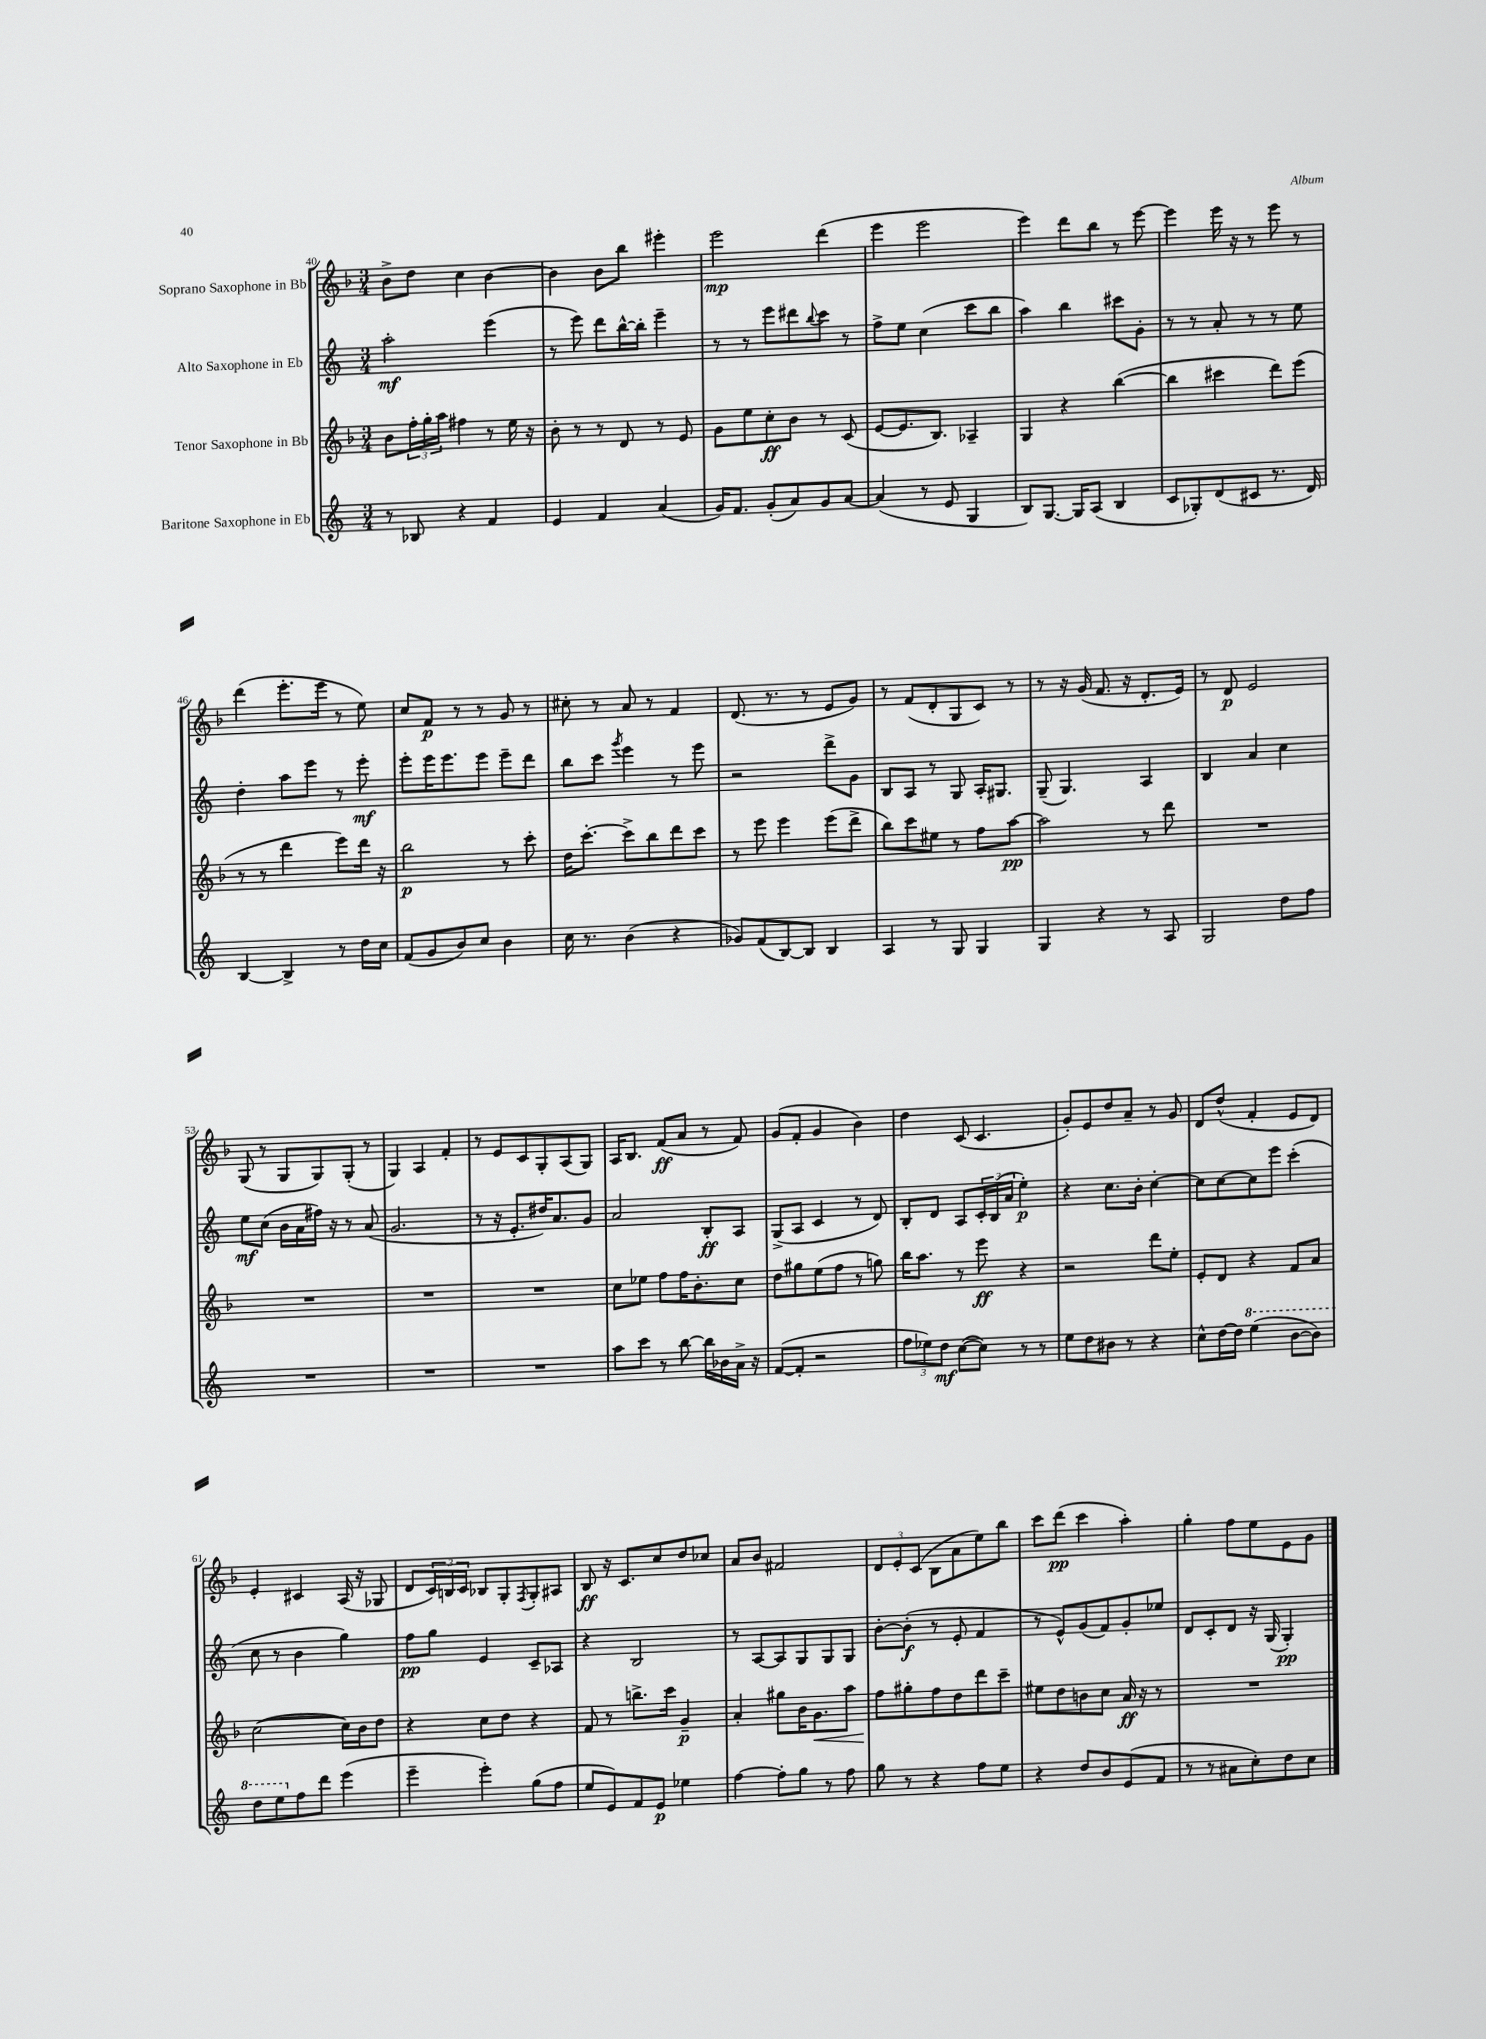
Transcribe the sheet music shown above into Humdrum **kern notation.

**kern	**dynam	**kern	**dynam	**kern	**dynam	**kern	**dynam
*part4	*part4	*part3	*part3	*part2	*part2	*part1	*part1
*staff4	*staff4	*staff3	*staff3	*staff2	*staff2	*staff1	*staff1
*I"Baritone Saxophone in Eb	*	*I"Tenor Saxophone in Bb	*	*I"Alto Saxophone in Eb	*	*I"Soprano Saxophone in Bb	*
*clefG2	*	*clefG2	*	*clefG2	*	*clefG2	*
*k[]	*	*k[b-]	*	*k[]	*	*k[b-]	*
*M3/4	*	*M3/4	*	*M3/4	*	*M3/4	*
=40	=40	=40	=40	=40	=40	=40	=40
8r	.	8b-\L	.	2aa'\	mf	8b-^\L	.
8B-X/	.	24ff'\L	.	.	.	8dd\J	.
.	.	24gg'\	.	.	.	.	.
.	.	24aa\JJ	.	.	.	.	.
4r	.	4ff#X\	.	.	.	4cc\	.
4f/	.	8r	.	(4eee\	.	[4b-\	.
.	.	16ee\	.	.	.	.	.
.	.	16r	.	.	.	.	.
=41	=41	=41	=41	=41	=41	=41	=41
4e/	.	8b-'\	.	8r	.	4b-\]	.
.	.	8r	.	8eee\)	.	.	.
4f/	.	8r	.	8ddd\L	.	8b-\L	.
.	.	8d/	.	[16bb^^\L	.	8bb-\J	.
.	.	.	.	16bb'\JJ]	.	.	.
(4a/	.	8r	.	4eee~\	.	4eee#X'\	.
.	.	8e/	.	.	.	.	.
=42	=42	=42	=42	=42	=42	=42	=42
16g/KL)	.	8g\L	.	8r	.	2eee\	mp
8.f/J	.	.	.	.	.	.	.
.	.	8ee\	.	8r	.	.	.
(8g'/L	.	8cc'\	ff	8eee\L	.	.	.
8a/)	.	8b-\J	.	8ddd#X\	.	.	.
.	.	.	.	8qqbb/	.	.	.
8g/	.	8r	.	8ccc\J	.	(4ddd\	.
[8a/J	.	(8c/	.	8r	.	.	.
=43	=43	=43	=43	=43	=43	=43	=43
(4a/]	.	[8e/L	.	8ff^\L	.	4eee\	.
.	.	8.e/]	.	8ee\J	.	.	.
8r	.	.	.	(4cc\	.	2eee\	.
.	.	8.B-/J)	.	.	.	.	.
8e/	.	.	.	.	.	.	.
4G/	.	4A-X~/	.	8ccc\L	.	.	.
.	.	.	.	8bb\J	.	.	.
=44	=44	=44	=44	=44	=44	=44	=44
8B/L)	.	4G/	.	4aa\)	.	4eee\)	.
[8.G/J	.	.	.	.	.	.	.
.	.	4r	.	4bb\	.	8ddd\L	.
16G/KL]	.	.	.	.	.	.	.
(8A/J	.	.	.	.	.	8bb-\J	.
4B/	.	([4bb-\	.	8ccc#X\L	.	8r	.
.	.	.	.	8g'\J	.	[8eee\	.
=45	=45	=45	=45	=45	=45	=45	=45
8c/L	.	4bb-\]	.	8r	.	4eee\]	.
8G-X'/)	.	.	.	8r	.	.	.
(8d/	.	4ccc#X\	.	8a'/	.	16eee\	.
.	.	.	.	.	.	16r	.
8c#X/J	.	.	.	8r	.	8r	.
8.r	.	8ddd\L)	.	8r	.	8eee\	.
.	.	(8eee\J	.	8ee\	.	8r	.
16d/)	.	.	.	.	.	.	.
!!LO:LB:g=z
=46	=46	=46	=46	=46	=46	=46	=46
[4B/	.	8r	.	4dd'\	.	(4ddd\	.
.	.	8r	.	.	.	.	.
4B^/]	.	4ddd\	.	8aa\L	.	8.eee'\L	.
.	.	.	.	8eee\J	.	.	.
.	.	.	.	.	.	16eee\Jk	.
8r	.	8eee\L)	.	8r	.	8r	.
16dd\LL	.	16ddd\Jk	.	8eee'\	mf	8ee\)	.
16cc\JJ	.	16r	.	.	.	.	.
=47	=47	=47	=47	=47	=47	=47	=47
(8f/L	.	2bb-\	p	8eee'\L	.	8cc/L	.
8g/	.	.	.	16eee\K	.	8f/J	p
.	.	.	.	8.eee\	.	.	.
8b/)	.	.	.	.	.	8r	.
8cc/J	.	.	.	8eee\J	.	8r	.
4b\	.	8r	.	8eee~\L	.	8g/	.
.	.	8ccc'\	.	8ddd\J	.	8r	.
=48	=48	=48	=48	=48	=48	=48	=48
16cc\	.	16dd\KL	.	8bb\L	.	8cc#X'\	.
8.r	.	[8.ccc'\J	.	.	.	.	.
.	.	.	.	8ccc\J	.	8r	.
.	.	.	.	8qggg/	.	.	.
(4b\	.	8ccc^\L]	.	4eee\	.	8a/	.
.	.	8bb-\	.	.	.	8r	.
4r	.	8ddd\	.	8r	.	4f/	.
.	.	8ccc\J	.	8eee\	.	.	.
=49	=49	=49	=49	=49	=49	=49	=49
8g-X/L)	.	8r	.	2r	.	(8.d/	.
(8f/	.	8eee\	.	.	.	.	.
.	.	.	.	.	.	8.r	.
[8B/)	.	4eee\	.	.	.	.	.
8B/J]	.	.	.	.	.	8r	.
4B/	.	(8eee\L	.	8ddd^\L	.	8e/L	.
.	.	8ddd^\J	.	8g\J	.	8g/J)	.
=50	=50	=50	=50	=50	=50	=50	=50
4A/	.	8bb-\L)	.	8B/L	.	8r	.
.	.	8ccc\	.	8A/J	.	(8f/L	.
8r	.	8ee#X\J	.	8r	.	8d'/	.
8G/	.	8r	.	8G/	.	8G/	.
4G/	.	8ff\L	.	16A'/KL	.	8c/J)	.
.	.	.	.	8.G#X/J	.	.	.
.	.	[8aa\J	pp	.	.	8r	.
=51	=51	=51	=51	=51	=51	=51	=51
4G/	.	2aa\]	.	(8G~/	.	8r	.
.	.	.	.	4.G/)	.	16r	.
.	.	.	.	.	.	(16g/	.
4r	.	.	.	.	.	8.f/	.
.	.	.	.	.	.	16r	.
8r	.	8r	.	4A/	.	8.d'/L	.
8A/	.	8ddd\	.	.	.	.	.
.	.	.	.	.	.	16e/Jk)	.
=52	=52	=52	=52	=52	=52	=52	=52
2G/	.	2.r	.	4B/	.	8r	.
.	.	.	.	.	.	8d/	p
.	.	.	.	4a/	.	2e/	.
8dd\L	.	.	.	4cc\	.	.	.
8ff\J	.	.	.	.	.	.	.
!!LO:LB:g=z
=53	=53	=53	=53	=53	=53	=53	=53
2.r	.	2.r	.	8ee\L	mf	(8G/	.
.	.	.	.	(8cc\J	.	8r	.
.	.	.	.	16b\LL	.	8G/L	.
.	.	.	.	16a\	.	.	.
.	.	.	.	16ff#X\JJ)	.	8G/)	.
.	.	.	.	16r	.	.	.
.	.	.	.	8r	.	(8G'/J	.
.	.	.	.	(8a/	.	8r	.
=54	=54	=54	=54	=54	=54	=54	=54
2.r	.	2.r	.	2.g/	.	4G/)	.
.	.	.	.	.	.	4A/	.
.	.	.	.	.	.	4f'/	.
=55	=55	=55	=55	=55	=55	=55	=55
2.r	.	2.r	.	8r	.	8r	.
.	.	.	.	16r	.	8e/L	.
.	.	.	.	8.e'/L	.	.	.
.	.	.	.	.	.	8c/	.
.	.	.	.	16dd#X/K)	.	8G'/	.
.	.	.	.	8.a/	.	.	.
.	.	.	.	.	.	(8A/	.
.	.	.	.	8g/J	.	8G/J)	.
=56	=56	=56	=56	=56	=56	=56	=56
8aa\L	.	8cc\L	.	2a/	.	16A/KL	.
.	.	.	.	.	.	8.B-/J	.
8ccc\J	.	8ee-X\J	.	.	.	.	.
8r	.	8ff\L	.	.	.	(8f/L	ff
[8bb\	.	16ff\K	.	.	.	8a/J	.
.	.	8.b-'\	.	.	.	.	.
16bb\LL]	.	.	.	8B'/L	ff	8r	.
16b-X\	.	.	.	.	.	.	.
16a^\JJ	.	8cc\J	.	8A/J	.	8f/)	.
16r	.	.	.	.	.	.	.
=57	=57	=57	=57	=57	=57	=57	=57
([8f/L	.	8dd\L	.	(8G^/L	.	(8g/L	.
8f'/J]	.	8gg#X\	.	8A/J	.	8f'/J	.
2r	.	(8ee\	.	4c/	.	4g/	.
.	.	8ff\J	.	.	.	.	.
.	.	8r	.	8r	.	4b-\)	.
.	.	8ggn\)	.	8d/)	.	.	.
=58	=58	=58	=58	=58	=58	=58	=58
12ff\L	.	16bb-\KL	.	8B'/L	.	4dd\	.
.	.	8.aa\J	.	.	.	.	.
12ee-X\)	.	.	.	.	.	.	.
.	.	.	.	8d/J	.	.	.
12dd\J	mf	.	.	.	.	.	.
([8cc\L	.	8r	.	8A/L	.	(8c/	.
8cc\J])	.	8eee\	ff	24c'/L	.	4.c/	.
.	.	.	.	(24B/	.	.	.
.	.	.	.	24a/JJ	.	.	.
8r	.	4r	.	4ee'\)	p	.	.
8r	.	.	.	.	.	.	.
=59	=59	=59	=59	=59	=59	=59	=59
8ee\L	.	2r	.	4r	.	8g'/L)	.
8dd\	.	.	.	.	.	8e/	.
8b#X\J	.	.	.	8.cc\L	.	8dd/	.
8r	.	.	.	.	.	8a~/J	.
.	.	.	.	16b'\Jk	.	.	.
4r	.	8ddd\L	.	[4cc'\	.	8r	.
.	.	8ee'\J	.	.	.	8g/	.
=60	=60	=60	=60	=60	=60	=60	=60
8cc^^\L	.	8e'/L	.	8cc\L]	.	8d/L	.
[16dd\L	.	8d/J	.	[8cc\	.	(8dd^^/J	.
16dd\JJ]	.	.	.	.	.	.	.
*8va	*	*	*	*	*	*	*
(4eee\	.	4r	.	8cc\]	.	4f'/	.
.	.	.	.	8eee\J	.	.	.
[8bb\L	.	8f/L	.	(4ccc'\	.	8e/L	.
8bb\J])	.	8a/J	.	.	.	8d/J)	.
!!LO:LB:g=z
=61	=61	=61	=61	=61	=61	=61	=61
8ddd\L	.	([2cc\	.	8cc\	.	4e'/	.
8eee\	.	.	.	8r	.	.	.
*X8va	*	*	*	*	*	*	*
8ff\	.	.	.	4b\	.	4c#X/	.
8ddd\J	.	.	.	.	.	.	.
(4eee\	.	16cc\LL])	.	4gg\)	.	(16A/	.
.	.	16b-\J	.	.	.	16r	.
.	.	8dd\J	.	.	.	8G-X/	.
=62	=62	=62	=62	=62	=62	=62	=62
4eee~\	.	4r	.	8ff\L	pp	8d/L	.
.	.	.	.	8gg\J	.	24c/L)	.
.	.	.	.	.	.	24Bn/	.
.	.	.	.	.	.	24c/JJ	.
4eee'\)	.	8cc\L	.	4e/	.	8B-X/L	.
.	.	8dd\J	.	.	.	8G'/	.
.	.	.	.	.	.	8qF/	.
(8gg\L	.	4r	.	8c~/L	.	8G'/	.
8ff\J	.	.	.	8A-X/J	.	8A#X/J	.
=63	=63	=63	=63	=63	=63	=63	=63
8ee/L	.	8f/	.	4r	.	8B-/	ff
8e/)	.	8r	.	.	.	16r	.
.	.	.	.	.	.	8.c/L	.
8f/	.	8.bbn^\L	.	2B/	.	.	.
8e/J	p	.	.	.	.	8cc/	.
.	.	16ccc\Jk	.	.	.	.	.
4ee-X\	.	4g~/	p	.	.	8dd/	.
.	.	.	.	.	.	8cc-X/J	.
=64	=64	=64	=64	=64	=64	=64	=64
[4ff\	.	4a'/	.	8r	.	8a/L	.
.	.	.	.	[8A/L	.	8b-/J	.
8ff'\L]	.	8gg#X\L	.	8A/]	.	2f#X/	.
8gg\J	.	16b-\K	.	8G/	.	.	.
!	!	!	!LO:HP:b	!	!	!	!
.	.	8.g\	<	.	.	.	.
8r	.	.	.	8G/	.	.	.
8ff\	.	8aa\J	.	8G/J	.	.	.
=65	=65	=65	=65	=65	=65	=65	=65
8gg\	.	8ff\L	.	[8b'\L	.	12d/L	.
.	.	.	.	.	.	12e'/	.
8r	.	8gg#X'\	[	(8b'\J]	f	.	.
.	.	.	.	.	.	(12c/J	.
4r	.	8ff\	.	8r	.	8B-\L	.
.	.	8dd\	.	8e'/	.	8a\	.
8ff\L	.	8ddd\	.	4f/	.	8ee\)	.
8ee\J	.	8ccc~\J	.	.	.	8bb-\J	.
=66	=66	=66	=66	=66	=66	=66	=66
4r	.	8ee#X\L	.	8r	.	8ccc\L	.
.	.	8dd\	.	8e^^/L)	.	(8ddd\J	pp
8dd/L	.	8bn\	.	(8g/	.	4ccc\	.
8b/	.	8cc\J	.	8f/)	.	.	.
(8e/	.	16a/	ff	8g'/	.	4aa'\)	.
.	.	16r	.	.	.	.	.
8f/J	.	8r	.	8ee-X/J	.	.	.
=67	=67	=67	=67	=67	=67	=67	=67
8r	.	2.r	.	8d/L	.	4gg'\	.
8r	.	.	.	8c'/	.	.	.
8a#X\L	.	.	.	8d/J	.	8ff\L	.
8cc'\)	.	.	.	16r	.	8ee\	.
.	.	.	.	(16G/	.	.	.
8dd\	.	.	.	4G'/)	pp	8e\	.
8cc\J	.	.	.	.	.	8g\J	.
==	==	==	==	==	==	==	==
*-	*-	*-	*-	*-	*-	*-	*-
